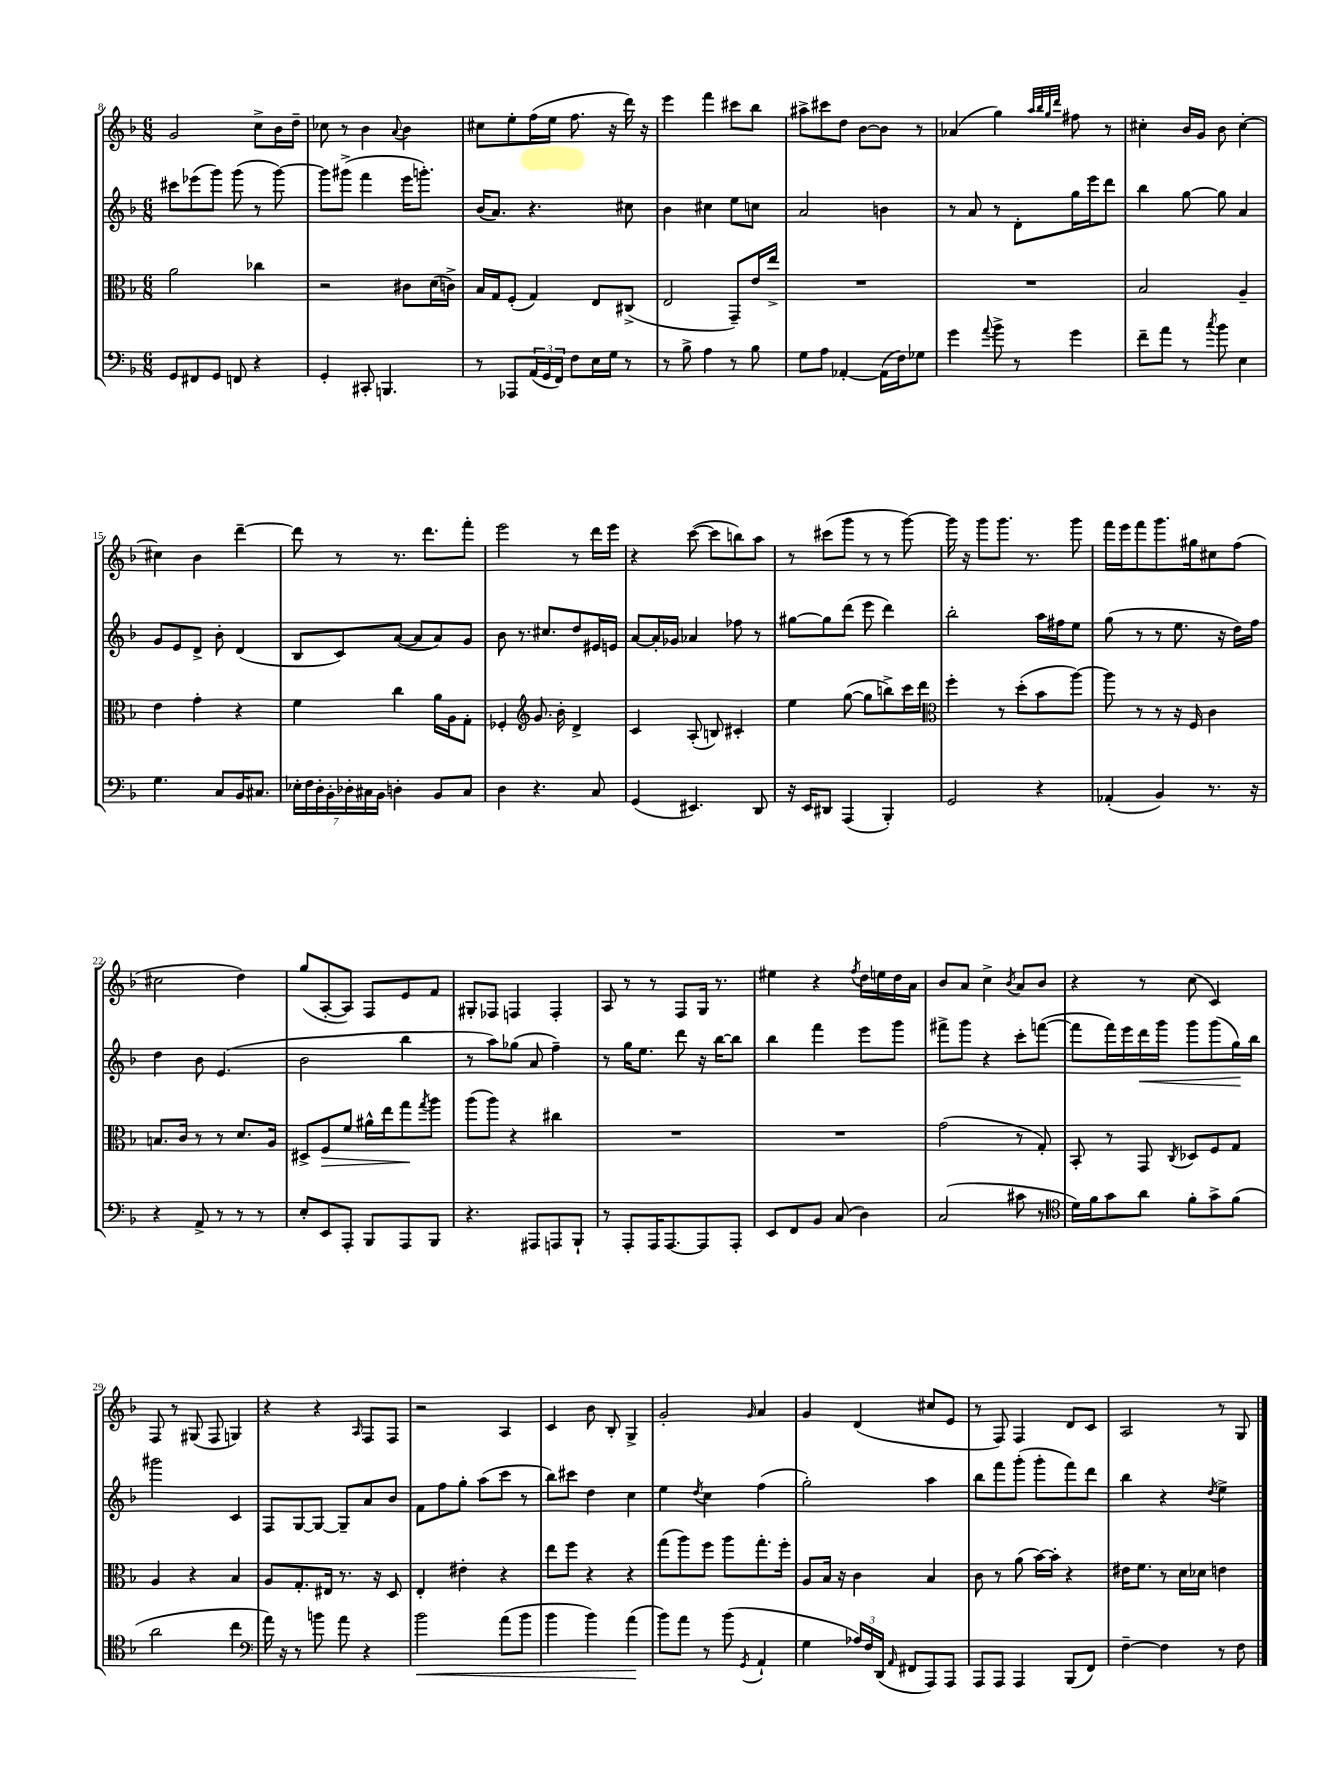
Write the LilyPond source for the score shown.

<<
\new StaffGroup <<
\new Staff = "s0" {
    \clef treble \key f \major \numericTimeSignature \time 6/8
    g'2 c''8-> bes'16 d''16-- |
    ces''8 r8 bes'4 \appoggiatura { a'8 } bes'4 |
    cis''8 e''8-. f''16( e''16 f''8. r16 d'''16) r16 |
    e'''4 f'''4 cis'''8 bes''8 |
    ais''8-> cis'''8 d''8 bes'8~ bes'8 r8 |
    aes'4( g''4) \grace { a''32 bes''32 g''32 d'''32 } fis''8 r8 |
    cis''4-. bes'16 g'16 bes'8 cis''4~-. |
    cis''4 bes'4 d'''4~-- |
    d'''8 r8 r8. d'''8. f'''8-. |
    e'''2 r8 d'''16 e'''16 |
    r4 c'''8~( c'''8 b''8) a''8 |
    r8 cis'''8( g'''8 r8 r8 g'''8~) |
    g'''16 r16 g'''8 g'''8. r8. g'''8 |
    f'''16 e'''16 f'''8 g'''8. gis''16 cis''8 f''8( |
    cis''2 d''4) |
    g''8( a8~-. a8) f8 e'8 f'8 |
    gis8-. fes8 f4 f4-. |
    a8 r8 r8 f8 g16 r8. |
    eis''4 r4 \acciaccatura { f''8 } d''16 e''16 d''16 a'16 |
    bes'8 a'8 c''4-> \acciaccatura { bes'8 } a'8 bes'8 |
    r4 r8 c''8( c'4) |
    f8 r8 gis8( f8 g4) |
    r4 r4 \grace { a16 } f8 f8 |
    r2 a4 |
    c'4 bes'8 bes8-. g4-> |
    g'2-. \grace { g'16 } a'4 |
    g'4 d'4( cis''8 e'8 |
    r8 f8) f4 d'8 c'8 |
    a2 r8 g8 \bar "|." |
}
\new Staff = "s1" {
    \clef treble \key f \major \numericTimeSignature \time 6/8
    cis'''8 ees'''8( g'''8) g'''8( r8 g'''8~) |
    g'''8 gis'''8->( f'''4 e'''16 g'''8.-.) |
    bes'16( a'8.) r4. cis''8 |
    bes'4 cis''4 e''8 c''8 |
    a'2 b'4 |
    r8 a'8 r8 d'8-. g''16 e'''16 d'''8 |
    bes''4 g''8~ g''8 a'4 |
    g'8 e'8 d'8-> bes'8-. d'4( |
    bes8 c'8) a'8~( a'8 a'8) g'8 |
    bes'8 r8. cis''8. d''8 eis'16 e'16 |
    a'8~ a'16-. ges'16 aes'4 fes''8 r8 |
    gis''8~ gis''8 d'''8( e'''8 d'''4) |
    bes''2-. a''16 fis''16 e''8 |
    g''8( r8 r8 e''8. r16 d''16) f''16 |
    d''4 bes'8 e'4.( |
    bes'2 bes''4 |
    r8 a''8) ges''8( a'8 f''4--) |
    r8 g''16 e''8. d'''8 r16 bes''16~ bes''8 |
    bes''4 f'''4 e'''8 g'''8 |
    fis'''8-> g'''8 r4 c'''8-. f'''8~( |
    f'''8 f'''16) e'''16 d'''16\< g'''16 g'''8 g'''8( g''16\!) bes''16 |
    gis'''2 c'4 |
    f8 g8~ g8~ g8-- a'8 bes'8 |
    f'8 f''8 g''8-. a''8( c'''8 r8 |
    bes''8) cis'''8 d''4 c''4 |
    e''4 \acciaccatura { d''8 } c''4 f''4( |
    g''2-.) a''4 |
    bes''8 f'''8 g'''8-.( g'''8-. f'''8) d'''8 |
    bes''4 r4 \acciaccatura { d''8 } e''4-> \bar "|." |
}
\new Staff = "s2" {
    \clef alto \key f \major \numericTimeSignature \time 6/8
    a'2 ces''4 |
    r2 cis'8 d'16( c'16->) |
    bes16 g16 f8-.( g4) e8 cis8->( |
    e2 g,8--) e'16 e''16-> |
    R2. |
    R2. |
    bes2 a4-- |
    e'4 g'4-. r4 |
    f'4 c''4 a'16 a16 g8-. |
    fes4-. \clef treble g'8. bes'16-. d'4-> |
    c'4 a8-.( b8) cis'4-. |
    e''4 g''8~( g''8 b''8->) c'''16 d'''16 |
    \clef alto f''4-. r8 d''8-.( bes'8 a''8~) |
    a''8 r8 r8 r16 f16 c'4 |
    b8. c'16 r8 r8 d'8. a16 |
    dis8-> f8\> f'8 ais'16-^ e''16 g''8\! \acciaccatura { g''8 } a''8 |
    a''8( a''8) r4 cis''4 |
    R2. |
    R2. |
    g'2( r8 g8-.) |
    bes,8-. r8 g,8 \acciaccatura { c8 } des8 f8 g8 |
    a4 r4 bes4 |
    a8 g8.-. eis16 r8. r16 d8 |
    e4-. eis'4-. r4 |
    e''8 f''8 r4 r4 |
    g''8( a''8) f''8 a''8 g''8.-. f''16-. |
    a8 bes16 r16 c'4 bes4 |
    c'8 r8 a'8( bes'16~) bes'16-. r4 |
    eis'16 f'8. r8 d'16 des'16 e'4 \bar "|." |
}
\new Staff = "s3" {
    \clef bass \key f \major \numericTimeSignature \time 6/8
    g,8 fis,8 g,8 f,8 r4 |
    g,4-. cis,8-. b,,4. |
    r8 aes,,8 \tuplet 3/2 { a,16( g,16 f,16) } f8 e16 g16 r8 |
    r8 bes8-> a4 r8 bes8 |
    g8 a8 aes,4~-. aes,16( f16) ges8 |
    g'4 \appoggiatura { a'8 } bes'8-> r8 g'4 |
    f'8-- a'8 r8 \acciaccatura { c''8 } bes'8 e4 |
    g4. c8 bes,16 cis8. |
    \tuplet 7/4 { ees16-. f16 d16-. bes,16-. des16-. cis16 bes,16 } d4-. bes,8 cis8 |
    d4 r4. c8 |
    g,4( eis,4.) d,8 |
    r16 e,16 dis,8 a,,4( bes,,4-.) |
    g,2 r4 |
    aes,4-.( bes,4) r8. r16 |
    r4 a,8-> r8 r8 r8 |
    e8-. e,8 a,,8-. bes,,8 a,,8 bes,,8 |
    r4. ais,,8 a,,8 bes,,8-! |
    r8 a,,8-. a,,16 a,,8.~ a,,8 a,,8-. |
    e,8 f,8 bes,8 c8( d4) |
    c2( cis'8 r8 |
    \clef tenor d'16) f'16 g'8 a'8 f'8-. g'8-> f'8( |
    a'2 c''4 |
    \clef bass a'16) r16 r8 b'8 a'8 r4 |
    bes'2\< a'8( bes'8 |
    bes'4 bes'4) a'4\!( |
    bes'8) a'8 r8 bes'8( \acciaccatura { g,8 } a,4-! |
    g4 \tuplet 3/2 { aes16) f16 d,16( } \grace { a,16 } fis,8 a,,8) a,,8 |
    a,,8 a,,8 a,,4 bes,,8( f,8) |
    f4~-- f4 r8 f8 \bar "|." |
}
>>
>>
\layout { \context { \Score currentBarNumber = #8 } }
